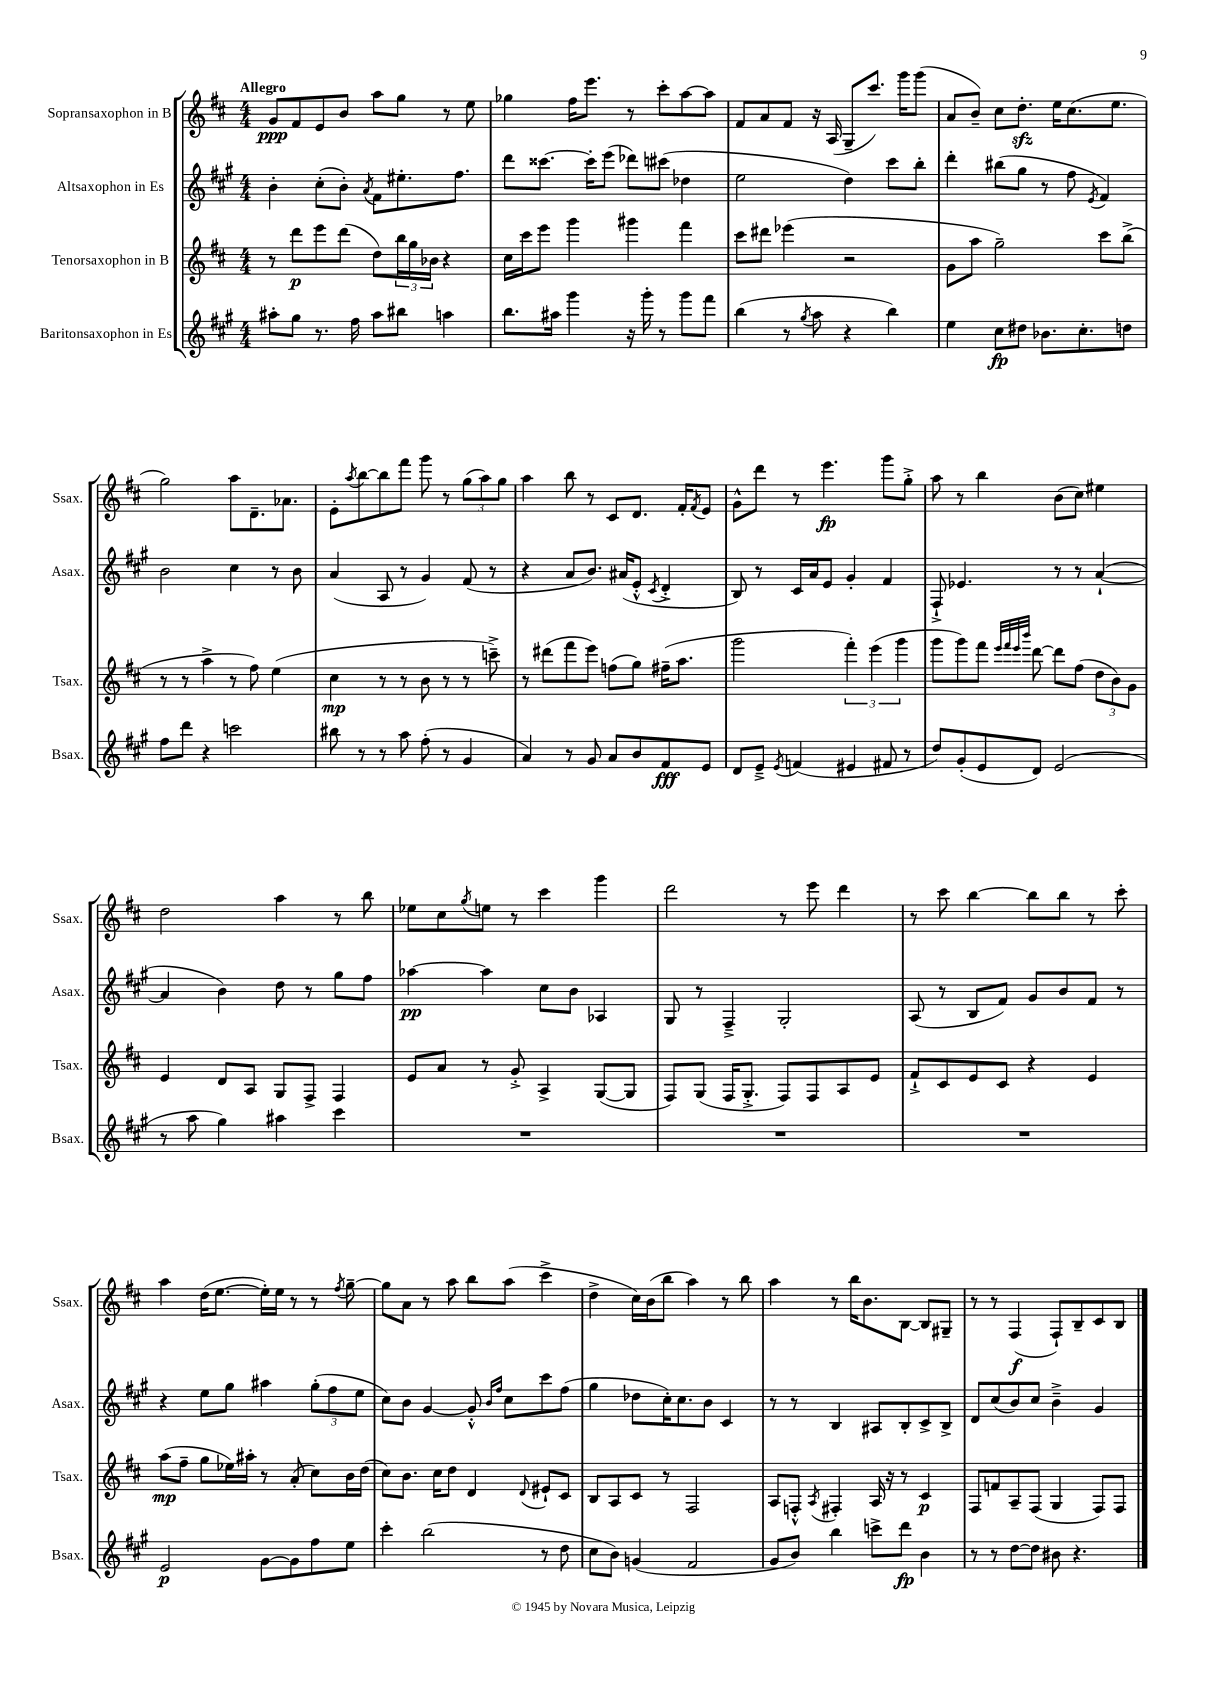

**kern	**kern	**kern	**kern
*staff4	*staff3	*staff2	*staff1
*clefG2	*clefG2	*clefG2	*clefG2
*k[f#c#g#]	*k[f#c#]	*k[f#c#g#]	*k[f#c#]
*M4/4	*M4/4	*M4/4	*M4/4
8aa#'\L	8r	4b'\	8g/L
8gg#\J	8ddd\L	.	8f#/
8.r	8eee\	(8cc#'\L	8e/
.	(8ddd\J	8b'\J)	8b/J
16ff#\	.	.	.
.	.	8qa/	.
8aa#\L	8dd\L)	8f#\L	8aa\L
8bb#\J	24bb\L	8.ee#'\	8gg\J
.	24gg\	.	.
.	24b-\JJ	.	.
4aa\	4r	.	8r
.	.	8.ff#\J	.
.	.	.	8ee\
=	=	=	=
8.bb\L	16cc#\LL	8ddd\L	4gg-\
.	16ccc#\J	.	.
.	8eee\J	[8.ccc##\J	.
16aa#\Jk	.	.	.
4ggg#\	4ggg\	.	16ff#\LK
.	.	16ccc##'\]LK	8.eee\J
.	.	(8eee\J	.
16r	4ggg#\	8ddd-\L)	8r
16ggg#'\	.	.	.
8r	.	(8ccc#\J	8ccc#'\L
8ggg#\L	4fff#\	4dd-\	[8aa\
8fff#\J	.	.	8aa\]J
=	=	=	=
(4bb\	8ccc#\L	2ee\	8f#/L
.	8ddd#\J	.	8a/
8r	(4eee-\	.	8f#/J
8qgg#/	.	.	.
8aa\	.	.	16r
.	.	.	(16A/
4r	2r	4dd\)	8G~/L
.	.	.	8.ccc#/J)
4bb\)	.	8ccc#\L	.
.	.	.	16ggg\LK
.	.	8bb'\J	(8ggg\J
=	=	=	=
4ee\	8g\L	4ddd'\	8a/L
.	8aa\J	.	8b~/J)
8cc#\L	2gg~\)	(8bb#\L	8cc#\L
8dd#\J	.	8gg#\J	8.dd'\J
8.b-\L	.	8r	.
.	.	.	16ee\LK
.	.	8ff#\	(8.cc#\
8.cc#'\	.	.	.
.	.	8qe/	.
.	8ccc#\L	4f#/)	.
.	.	.	8.ee\J
8dd\J	(8bb^\J	.	.
=	=	=	=
8ff#\L	8r	2b\	2gg\)
8ddd\J	8r	.	.
4r	4aa^\	.	.
2ccc\	8r	4cc#\	8aa\L
.	8ff#\)	.	8.d~\
.	(4ee\	8r	.
.	.	.	8.a-\J
.	.	8b\	.
=	=	=	=
8bb#\	4cc#\	(4a/	8e'\L
.	.	.	8qaa/
8r	.	.	[8bb\
8r	8r	8A/	8bb\]
8aa\	8r	8r	8fff#\J
(8ff#'\	8b\	4g#/)	8ggg\
8r	8r	.	8r
4g#/	8r	(8f#/	(12gg\L
.	.	.	12aa\)
.	8ccc~^\)	8r	.
.	.	.	12gg\J
=	=	=	=
4a/)	8r	4r	4aa\
.	(8ddd#\L	.	.
8r	8fff#\	8a/L	8bb\
8g#/	8eee\J)	8.b/J)	8r
8a/L	(8ff\L	.	8c#/L
.	.	(16a#/LK	.
8b/	8gg\J)	8e'^^/J	8.d/J
.	.	8qc#/	.
8f#/	(16ff#~\LK	4d'^/	.
.	8.aa\J	.	16f#'/LK
.	.	.	8qf#/
8e/J	.	.	8e/J
=	=	=	=
8d/L	2ggg\	8B/)	8g^^\L
8e~^/J	.	8r	8ddd\J
8qe/	.	.	.
(4f/	.	16c#/LL	8r
.	.	16a/J	.
.	.	8e/J	4.eee\
4e#/	6fff#'\)	4g#'/	.
.	(6eee\	.	.
8f#/	.	4f#/	8ggg\L
.	6ggg\	.	.
8r	.	.	8gg'^\J
=	=	=	=
8dd/L)	8ggg\L	8F#`^/	8aa\
(8g#'/	8ggg\)	4.e-/	8r
8e/	8fff#\J	.	4bb\
.	32qqeee/LLL	.	.
.	32qqfff#/	.	.
.	32qqeee/	.	.
.	32qqbbb/JJJ	.	.
8d/J)	[8ddd\	.	.
(2e/	8ddd\]L	8r	(8b\L
.	(8ff#\J	8r	8cc#\J)
.	12dd\L	([4a`/	4ee#\
.	12b\)	.	.
.	12g\J	.	.
=	=	=	=
8r	4e/	4a/]	2dd\
8aa\	.	.	.
4gg#\)	8d/L	4b\)	.
.	8A/J	.	.
4aa#\	8G/L	8dd\	4aa\
.	8F#^/J	8r	.
4ccc#\	4F#/	8gg#\L	8r
.	.	8ff#\J	8bb\
=	=	=	=
1r	8e/L	[4aa-\	8ee-\L
.	8a/J	.	8cc#\
.	.	.	8qgg/
.	8r	4aa-\]	8ee\J
.	8g'^/	.	8r
.	4A^/	8cc#\L	4ccc#\
.	.	8b\J	.
.	([8G/L	4A-/	4ggg\
.	8G/]J	.	.
=	=	=	=
1r	8F#/L)	8G#/	2ddd\
.	(8G/J	8r	.
.	16F#/LK	4F#~^/	.
.	8.G'^/J	.	.
.	8F#/L)	2G#'/	8r
.	8F#/	.	8eee\
.	8A/	.	4ddd\
.	8e/J	.	.
=	=	=	=
1r	8f#`^/L	(8A/	8r
.	8c#/	8r	8ccc#\
.	8e/	8B/L	[4bb\
.	8c#/J	8f#/J)	.
.	4r	8g#/L	8bb\]L
.	.	8b/	8bb\J
.	4e/	8f#/J	8r
.	.	8r	8ccc#'\
=	=	=	=
2e/	(8aa\L	4r	4aa\
.	8ff#~\J	.	.
.	8gg\L	8ee\L	(16dd\LK
.	.	.	[8.ee\J
.	16ee-\L)	8gg#\J	.
.	16aa#'\JJ	.	.
[8g#\L	8r	4aa#\	16ee'\]LL)
.	.	.	16ee\JJ
8g#\]	(8a'/	.	8r
8ff#\	8cc#\L)	(12gg#'\L	8r
.	.	12ff#\	.
.	.	.	8qff#/
8ee\J	16b\L	.	[8gg~\
.	.	12ee\J	.
.	(16dd\JJ	.	.
=	=	=	=
4ccc#'\	8cc#\L)	8cc#\L)	8gg\]L
.	8.b\J	8b\J	8a\J
(2bb\	.	[4g#/	8r
.	16cc#\LK	.	.
.	8dd\J	.	8aa\
.	4d/	8g#'^^/]	8bb\L
.	.	16qqb/LL	.
.	.	16qqff#/JJ	.
.	.	8cc#\L	(8aa\J
.	8qqd/	.	.
8r	8e#`/L	8ccc#\	4ccc#^\
8dd\	8c#/J	(8ff#\J	.
=	=	=	=
8cc#\L	8B/L	4gg#\	4dd^\
8b\J)	8A/	.	.
(4g/	8c#/J	8dd-\L	16cc#\LL)
.	.	.	(16b\J
.	8r	16cc#'\K)	8bb\J
.	.	8.cc#\	.
2f#/	2F#/	.	4aa\)
.	.	8b\J	.
.	.	4c#/	8r
.	.	.	8bb\
=	=	=	=
8g#/L	8A/L	8r	4aa\
8b/J)	8F'^^/J	8r	.
.	8qA/	.	.
4bb\	4F#'/	4B/	8r
.	.	.	16bb\LK
.	.	.	8.b\
8ccc^\L	16A/	8A#/L	.
.	16r	.	.
8ddd\J	8r	8B'/	[8B\J
4b\	4c#/	8c#^/	8B/]L
.	.	8B^/J	8G#~/J
=	=	=	=
8r	8F#/L	8d/L	8r
8r	8f/	(8cc#/	8r
[8dd\L	8A~/	8b/)	(4F#/
8dd\]J	(8F#/J	8cc#/J	.
8b#\	4G/	4b~^\	8F#`/L)
4.r	.	.	8B~/
.	8F#/L)	4g#/	8c#/
.	8F#/J	.	8B/J
==	==	==	==
*-	*-	*-	*-
